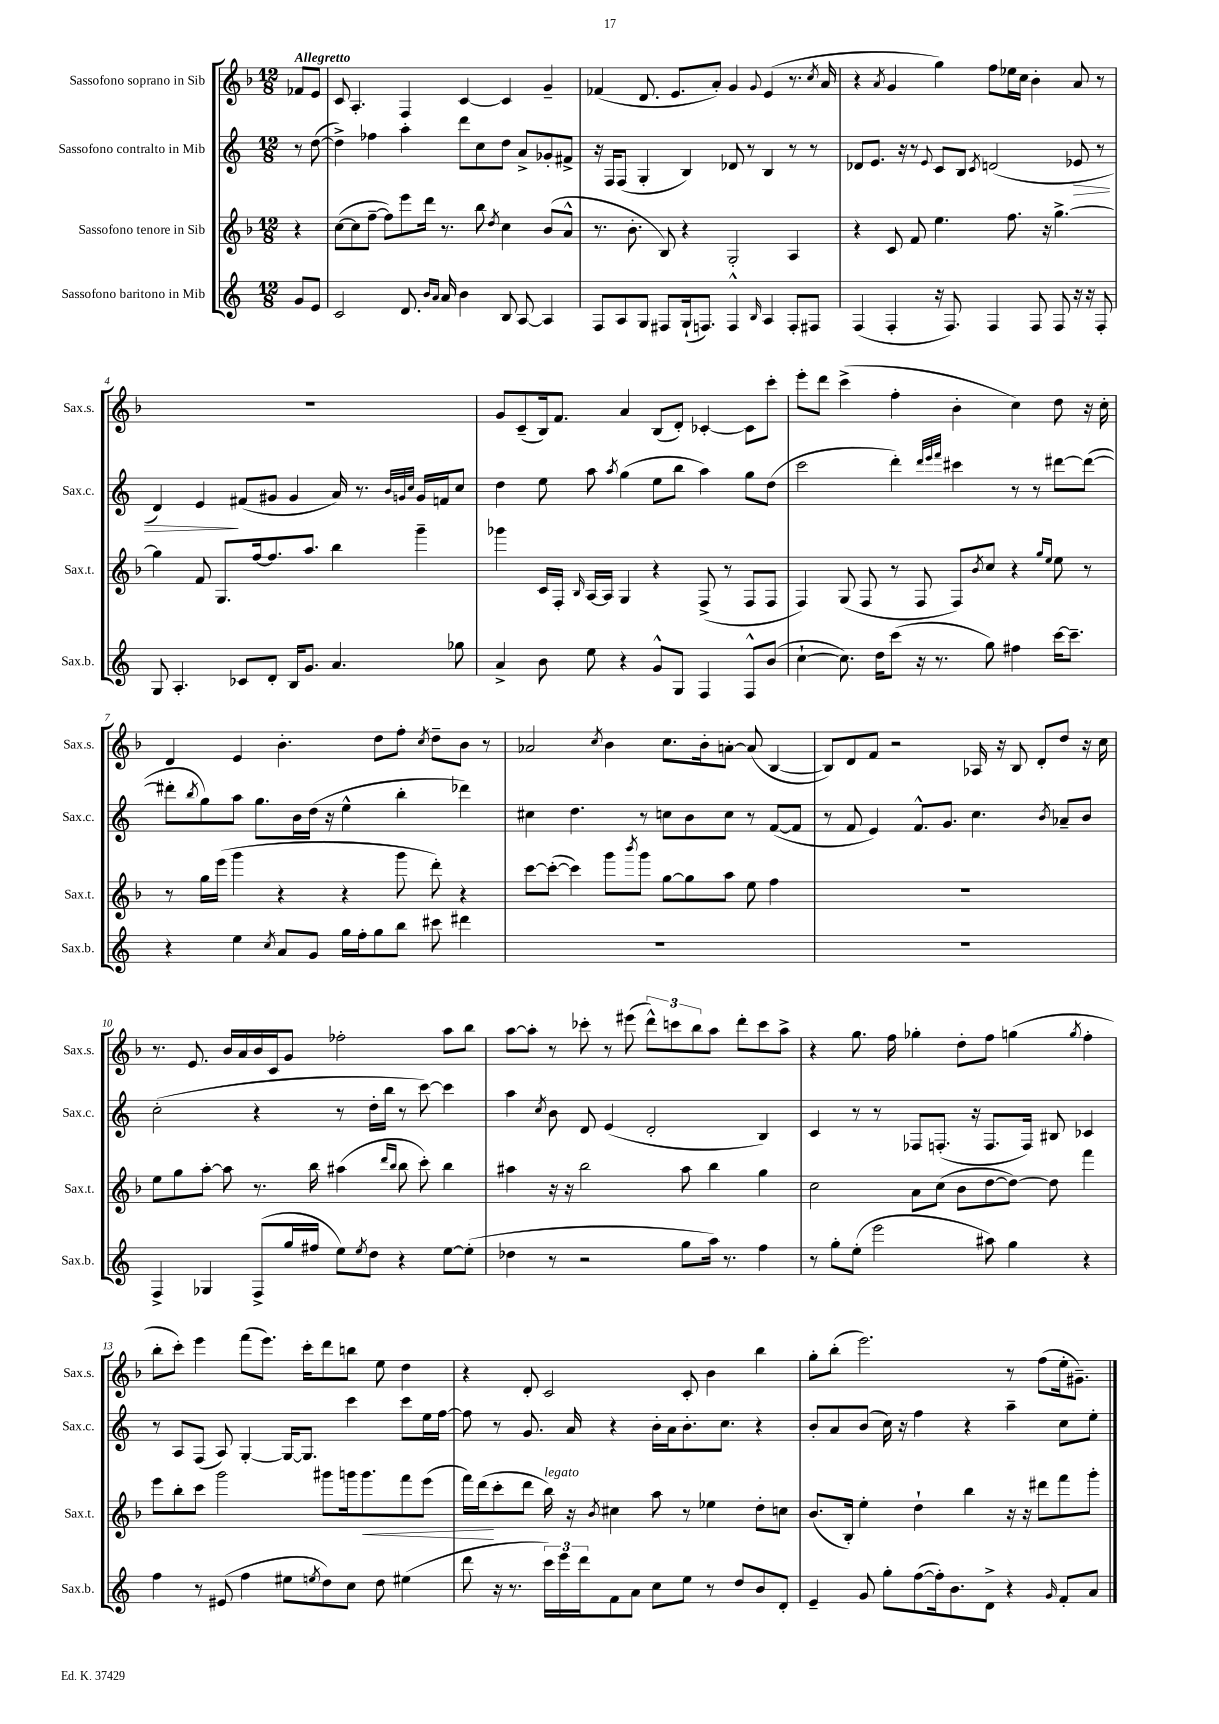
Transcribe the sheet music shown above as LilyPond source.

<<
\new StaffGroup <<
\new Staff = "s0" \with { instrumentName = "Sassofono soprano in Sib" shortInstrumentName = "Sax.s." } {
    \clef treble \key f \major \numericTimeSignature \time 12/8 \partial 4 \tempo "Allegretto"
    fes'8 e'8 |
    c'8 a4.-. f4 c'4~ c'4 g'4-- |
    fes'4( d'8. e'8. a'8-.) g'4 \appoggiatura { g'8 } e'4( r8. \acciaccatura { c''8 } a'16 |
    r4 \acciaccatura { a'8 } g'4 g''4) f''8 ees''16 c''16 bes'4-. a'8 r8 |
    R1. |
    g'8 c'8--( bes16) f'8. a'4 bes8( d'8-.) ces'4~-. ces'8 c'''8-. |
    e'''8-. d'''8 c'''4->( f''4-. bes'4-. c''4) d''8 r16 c''16-. |
    d'4 e'4 bes'4.-. d''8 f''8-. \acciaccatura { c''8 } d''8-- bes'8 r8 |
    aes'2 \acciaccatura { c''8 } bes'4 c''8. bes'16-. a'8~-. a'8( bes4~ |
    bes8) d'8 f'8 r2 aes16 r16 bes8 d'8-. d''8 r16 c''16 |
    r8. e'8. bes'16 a'16 bes'16 c'16 g'8 fes''2-. a''8 bes''8 |
    a''8~ a''8-. r8 ces'''8-. r8 eis'''8( \tuplet 3/2 { d'''8-^) c'''8 bes''8 } a''8 d'''8-. c'''8 a''8-> |
    r4 g''8. f''16 ges''4-. d''8-. f''8 g''4( \acciaccatura { g''8 } f''4-. |
    bes''8-. c'''8-.) e'''4 f'''8( e'''8.) c'''16-. d'''8 b''8 e''8 d''4 |
    r4 d'8-. c'2 c'8-. bes'4 bes''4 |
    g''8-. bes''8-.( e'''2.) r8 f''8( e''16-. gis'8.--) \bar "|." |
}
\new Staff = "s1" \with { instrumentName = "Sassofono contralto in Mib" shortInstrumentName = "Sax.c." } {
    \clef treble \key c \major \numericTimeSignature \time 12/8 \partial 4
    r8 d''8~( |
    d''4->) fes''4 a''4-. d'''8 c''8 d''8 a'8-> ges'8-. fis'8-> |
    r16 f16 f8( g4-. b4) des'8 r8 b4 r8 r8 |
    des'8 e'8. r16 r8 \appoggiatura { e'8 } c'8 b8 \acciaccatura { c'8 } d'2( ees'8\> r8 |
    d'4) e'4\! fis'8( gis'8 gis'4 a'16) r8. \grace { b'32 g'32 c''32 } g'16 f'16 c''8 |
    d''4 e''8 a''8 \acciaccatura { a''8 } g''4( e''8 b''8 a''4) g''8 d''8( |
    c'''2 d'''4-.) \grace { d'''32 e'''32 f'''32 } cis'''4 r8 r8 dis'''8~ dis'''8~( |
    dis'''8-. \acciaccatura { b''8 } g''8) a''8 g''8. b'16 d''16( r16 e''4-^ b''4-. des'''4) |
    cis''4 d''4. r8 c''8 b'8 c''8 r8 f'8~( f'8 |
    r8 f'8 e'4) f'8.-^ g'8. c''4. \acciaccatura { b'8 } aes'8-- b'8 |
    c''2-.( r4 r8 d''16-. b''16 r8 c'''8~) c'''4 |
    a''4 \acciaccatura { c''8 } b'8 d'8 e'4( d'2-. b4) |
    c'4 r8 r8 fes8 f8.-.( r16 f8. f16) bis8 ces'4 |
    r8 a8 f8( a8) g4~-. g16~ g8. c'''4 c'''8 e''16 f''16~ |
    f''8 r8 g'8. a'16 r4 b'16-. a'16 b'8.-. c''8. r4 |
    b'8-. a'8 b'8( c''16) r16 f''4 r4 a''4-- c''8 e''8-. \bar "|." |
}
\new Staff = "s2" \with { instrumentName = "Sassofono tenore in Sib" shortInstrumentName = "Sax.t." } {
    \clef treble \key f \major \numericTimeSignature \time 12/8 \partial 4
    r4 |
    c''8~( c''8 f''8~-- f''8) e'''8 d'''16 r8. bes''8 \acciaccatura { d''8 } c''4 bes'8( a'8-^ |
    r8. bes'8.-. bes8) r4 g2-. a4 |
    r4 c'8 f'8 e''4. f''8. r16 g''4.~-> |
    g''4 f'8 g8. f''16~ f''8. a''8. bes''4 g'''4-- |
    ges'''4 c'16 f16-. \grace { bes16 } a16~ a16 g4 r4 f8->( r8 f8 f8 |
    f4) g8( f8 r8 f8 f8) \acciaccatura { bes'8 } c''8 r4 \grace { g''16 e''16 } e''8 r8 |
    r8 g''16 e'''16( g'''4 r4 r4 g'''8 d'''8-.) r4 |
    c'''8~ c'''8~-.( c'''4) g'''8 \acciaccatura { bes'''8 } g'''8 g''8~ g''8 a''8 e''8 f''4 |
    R1. |
    e''8 g''8 a''8~-. a''8 r8. bes''16 ais''4( \grace { d'''16 bes''16 } bes''8 c'''8-.) bes''4 |
    ais''4 r16 r16 bes''2 ais''8 bes''4 g''4 |
    c''2 a'8 c''8( bes'8 d''8~ d''8~) d''8 f'''4 |
    e'''8 bes''8-. c'''8 g'''2 gis'''8 g'''16 g'''8.\< f'''8 e'''8( |
    f'''16) d'''16\!( c'''8-. d'''8 bes''16^\markup { \italic "legato" }) r16 \acciaccatura { bes'8 } cis''4 a''8 r8 ees''4 d''8-. c''8 |
    bes'8.( bes16-.) e''4-. d''4-! bes''4 r16 r16 dis'''8 f'''8 g'''8-. \bar "|." |
}
\new Staff = "s3" \with { instrumentName = "Sassofono baritono in Mib" shortInstrumentName = "Sax.b." } {
    \clef treble \key c \major \numericTimeSignature \time 12/8 \partial 4
    g'8 e'8 |
    c'2 d'8. \grace { b'16 a'16 } a'16 b'4 b8 a8~ a4 |
    f8 a8 g8 fis8 g16-!( f8.) f4-^ \grace { b16 } a4 f8-. fis8 |
    f4( f4-. r16 f8.) f4 f8 f8 r16 r16 f8-. |
    g8 a4.-. ces'8 d'8-. b16 g'8. a'4. ges''8 |
    a'4-> b'8 e''8 r4 g'8-^ g8 f4 f8-^ b'8( |
    c''4~-! c''8.) d''16 c'''8( r16 r8. g''8) fis''4 c'''16~ c'''8.-- |
    r4 e''4 \acciaccatura { c''8 } a'8 g'8 g''16 f''16-. g''8 b''8 cis'''8 dis'''4 |
    R1. |
    R1. |
    f4-> ges4 f8->( g''16 fis''16 e''8) \acciaccatura { e''8 } d''8 r4 e''8~ e''8-.( |
    des''4 r8 r2 g''8 a''16) r8. f''4 |
    r8 g''8-. e''8-.( e'''2 ais''8) g''4 r4 |
    f''4 r8 eis'8( f''4 eis''8 \acciaccatura { e''8 } d''8) c''8 d''8 eis''4( |
    d'''8 r16 r8. \tuplet 3/2 { c'''16) e'''16 d'''16 } f'8 a'8 c''8 e''8 r8 d''8 b'8 d'8-. |
    e'4-- g'8 g''8-. f''8~( f''16-.) b'8. d'8-> r4 \grace { g'16 } f'8-. a'8 \bar "|." |
}
>>
>>
